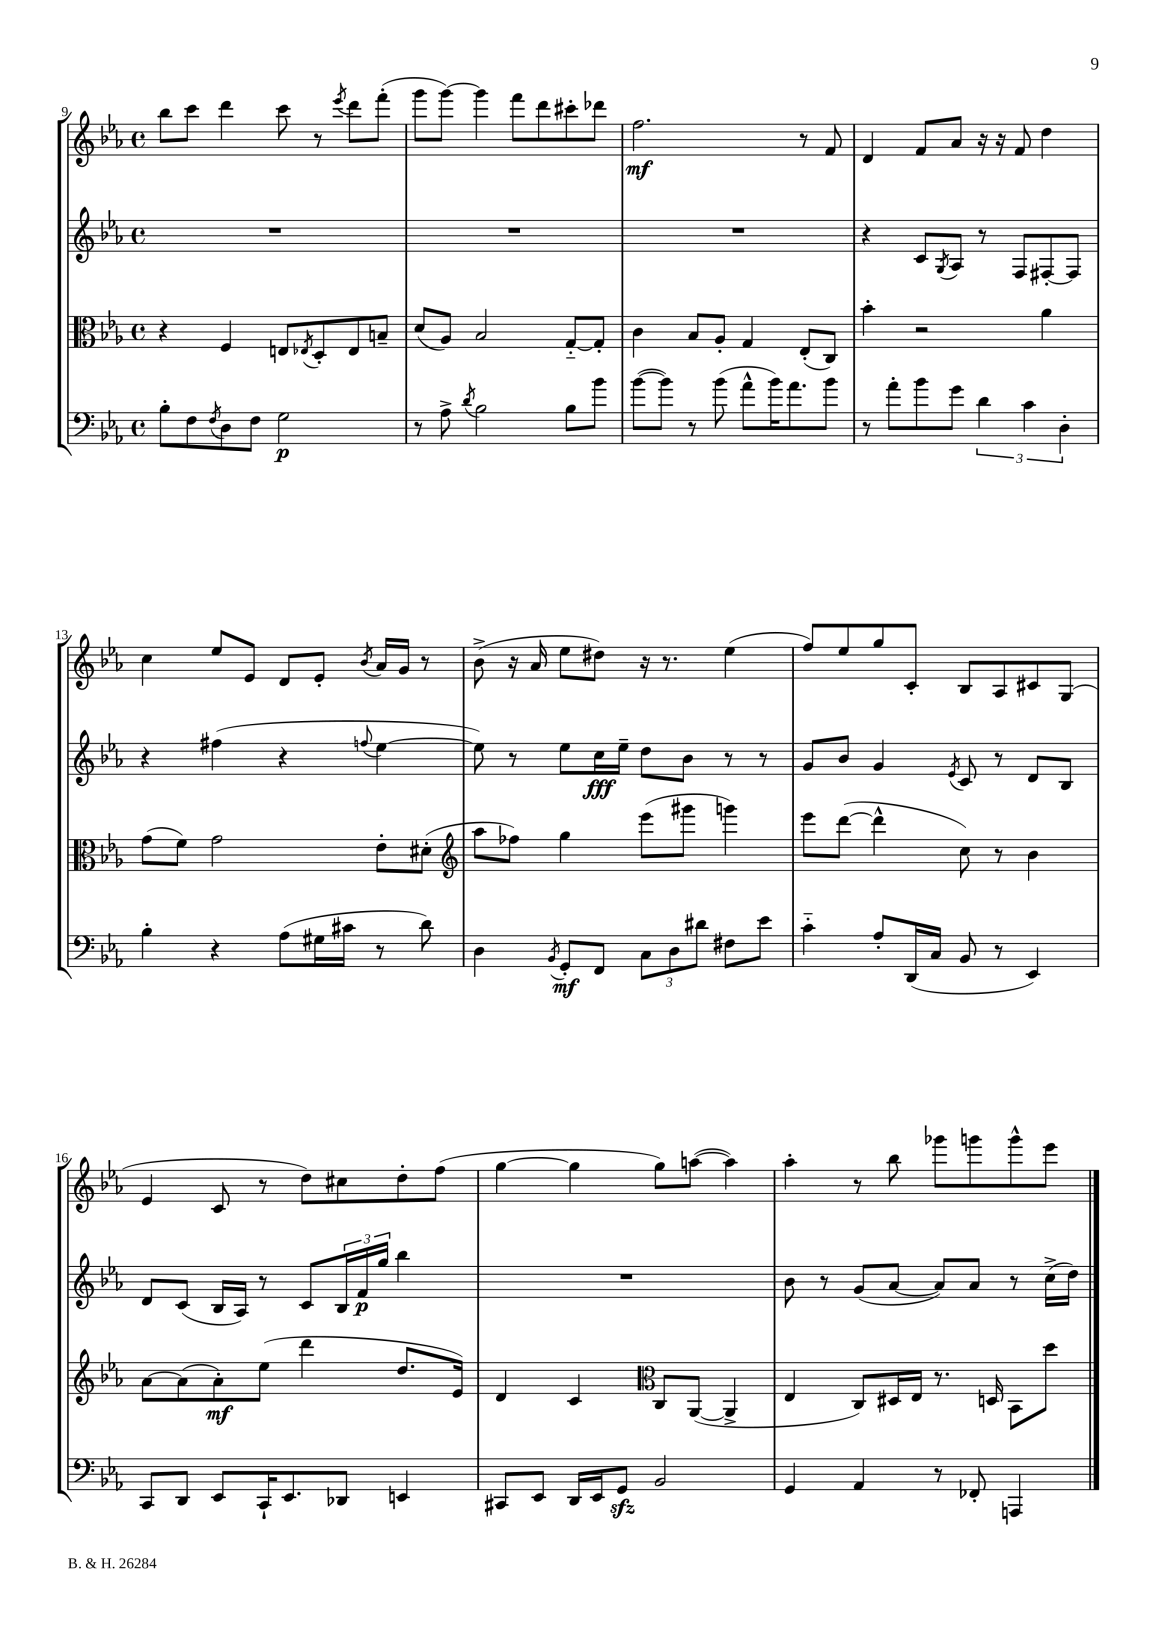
<<
\new StaffGroup <<
\new Staff = "s0" {
    \clef treble \key ees \major \defaultTimeSignature \time 4/4
    bes''8 c'''8 d'''4 c'''8 r8 \acciaccatura { ees'''8 } d'''8 f'''8-.( |
    g'''8 g'''8~) g'''4 f'''8 d'''8 cis'''8-. des'''8 |
    f''2.\mf r8 f'8 |
    d'4 f'8 aes'8 r16 r16 f'8 d''4 |
    c''4 ees''8 ees'8 d'8 ees'8-. \acciaccatura { bes'8 } aes'16 g'16 r8 |
    bes'8->( r16 aes'16 ees''8 dis''8) r16 r8. ees''4( |
    f''8) ees''8 g''8 c'8-. bes8 aes8 cis'8 g8( |
    ees'4 c'8 r8 d''8) cis''8 d''8-. f''8( |
    g''4~ g''4 g''8) a''8~( a''4) |
    aes''4-. r8 bes''8 ges'''8 g'''8 g'''8-^ ees'''8 \bar "|." |
}
\new Staff = "s1" {
    \clef treble \key ees \major \defaultTimeSignature \time 4/4
    R1 |
    R1 |
    R1 |
    r4 c'8 \acciaccatura { g8 } aes8 r8 f8 fis8~-. fis8 |
    r4 fis''4( r4 \appoggiatura { f''8 } ees''4~ |
    ees''8) r8 ees''8 c''16\fff ees''16-- d''8 bes'8 r8 r8 |
    g'8 bes'8 g'4 \acciaccatura { ees'8 } c'8 r8 d'8 bes8 |
    d'8 c'8( bes16 aes16) r8 c'8 \tuplet 3/2 { bes16 f'16\p g''16 } bes''4 |
    R1 |
    bes'8 r8 g'8( aes'8~ aes'8) aes'8 r8 c''16->( d''16) \bar "|." |
}
\new Staff = "s2" {
    \clef alto \key ees \major \defaultTimeSignature \time 4/4
    r4 f4 e8 \acciaccatura { ees8 } d8-. ees8 b8-- |
    d'8( aes8) bes2 g8~-_ g8-. |
    c'4 bes8 aes8-. g4 ees8-.( c8) |
    bes'4-. r2 aes'4 |
    g'8( f'8) g'2 ees'8-. dis'8-.( |
    \clef treble aes''8 fes''8) g''4 ees'''8( gis'''8 g'''4) |
    ees'''8 d'''8~( d'''4-^ c''8) r8 bes'4 |
    aes'8~ aes'8( aes'8-.\mf) ees''8( d'''4 d''8. ees'16) |
    d'4 c'4 \clef alto c8 aes,8~( aes,4-> |
    ees4 c8) dis16 ees16 r8. d16 bes,8 d''8 \bar "|." |
}
\new Staff = "s3" {
    \clef bass \key ees \major \defaultTimeSignature \time 4/4
    bes8-. f8 \acciaccatura { f8 } d8 f8 g2\p |
    r8 aes8-> \acciaccatura { d'8 } bes2 bes8 bes'8 |
    bes'8~( bes'8) r8 bes'8( aes'8-^ bes'16) aes'8. bes'8 |
    r8 aes'8-. bes'8 g'8 \tuplet 3/2 { d'4 c'4 d4-. } |
    bes4-. r4 aes8( gis16 cis'16 r8 d'8) |
    d4 \acciaccatura { bes,8 } g,8-.\mf f,8 \tuplet 3/2 { c8 d8 dis'8 } fis8 ees'8 |
    c'4-_ aes8-. d,16( c16 bes,8 r8 ees,4) |
    c,8 d,8 ees,8 c,16-! ees,8. des,8 e,4 |
    cis,8 ees,8 d,16 ees,16 g,8\sfz bes,2 |
    g,4 aes,4 r8 fes,8-. a,,4 \bar "|." |
}
>>
>>
\layout { \context { \Score currentBarNumber = #9 } }
